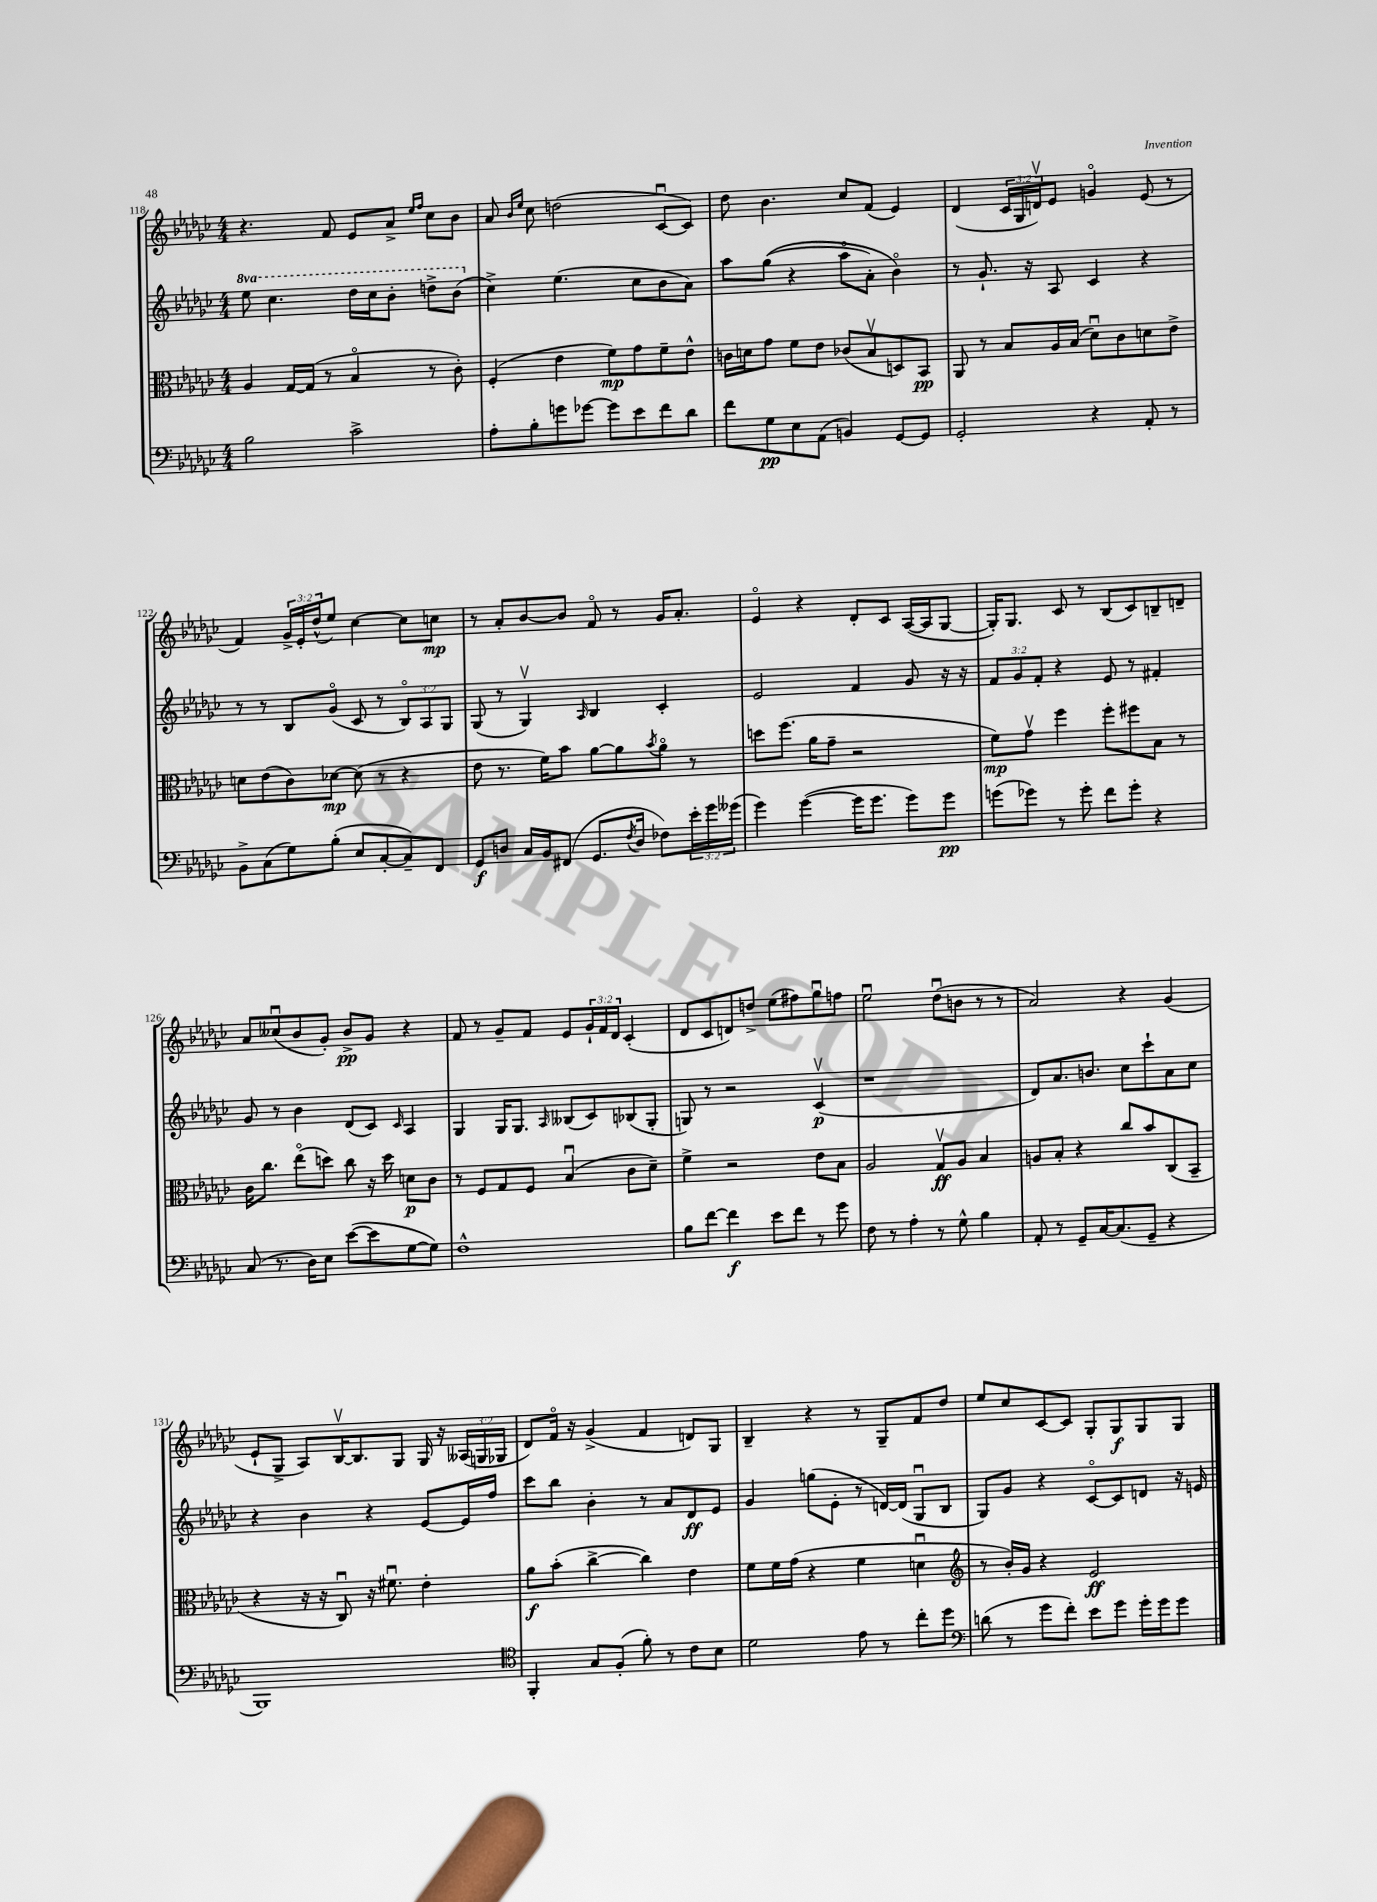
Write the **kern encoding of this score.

**kern	**dynam	**kern	**dynam	**kern	**dynam	**kern	**dynam
*part4	*part4	*part3	*part3	*part2	*part2	*part1	*part1
*staff4	*staff4	*staff3	*staff3	*staff2	*staff2	*staff1	*staff1
*clefF4	*	*clefC3	*	*clefG2	*	*clefG2	*
*k[b-e-a-d-g-c-]	*	*k[b-e-a-d-g-c-]	*	*k[b-e-a-d-g-c-]	*	*k[b-e-a-d-g-c-]	*
*M4/4	*	*M4/4	*	*M4/4	*	*M4/4	*
*	*	*	*	*8va	*	*	*
=118	=118	=118	=118	=118	=118	=118	=118
2B-\	.	4A-/	.	8eee-\	.	4.r	.
.	.	.	.	4.ccc-\	.	.	.
.	.	[16G-/LL	.	.	.	.	.
.	.	(16G-/JJ]	.	.	.	.	.
.	.	8r	.	.	.	8f/	.
2c-^\	.	4B-/	.	16ddd-\LL	.	8e-/L	.
.	.	.	.	16ccc-\J	.	.	.
.	.	.	.	8bb-'\J	.	8a-^/J	.
.	.	.	.	.	.	16qqee-/LL	.
.	.	.	.	.	.	16qqff/JJ	.
.	.	8r	.	8dddn^\L	.	8cc-\L	.
.	.	8c-'\)	.	(8bb-\J	.	8b-\J	.
=119	=119	=119	=119	=119	=119	=119	=119
*	*	*	*	*X8va	*	*	*
8A-'\L	.	(4F'/	.	4cc-^\)	.	8a-/	.
.	.	.	.	.	.	16qqb-/LL	.
.	.	.	.	.	.	16qqee-/JJ	.
8B-'\	.	.	.	.	.	8cc-\	.
8gn\	.	4e-\	.	(4.ee-\	.	(2ddn\	.
[8g-X\J	.	.	.	.	.	.	.
8g-\L]	.	8f\L)	mp	.	.	.	.
8e-\	.	8g-\	.	8cc-\L	.	.	.
8f\	.	8f~\	.	8b-\	.	[8c-u/L	.
8d-\J	.	8e-^^\J	.	8a-\J)	.	8c-/J])	.
=120	=120	=120	=120	=120	=120	=120	=120
8f\L	.	16cn\LL	.	8aa-\L	.	8dd-\	.
.	.	16dn\J	.	.	.	.	.
8G-\	pp	8g-\J	.	((8gg-\J	.	4.b-\	.
8E-\	.	8f\L	.	4r	.	.	.
(8AA-\J	.	8e-\J	.	.	.	.	.
4BBn/)	.	(8c-X/L	.	8aa-\L	.	8cc-/L	.
.	.	8B-v/	.	8a-'\J)	.	(8f/J	.
[8GG-/L	.	8Dn/)	.	4b-\)	.	4e-/)	.
8GG-/J]	.	8BB-/J	pp	.	.	.	.
=121	=121	=121	=121	=121	=121	=121	=121
2GG-'/	.	8AA-/	.	8r	.	(4d-/	.
.	.	8r	.	8.g-`/	.	.	.
.	.	8B-/L	.	.	.	24c-/LL	.
.	.	.	.	.	.	24G-/	.
.	.	.	.	16r	.	.	.
.	.	.	.	.	.	24dnv/J)	.
.	.	16A-/L	.	8A-/	.	8e-/J	.
.	.	(16B-/JJ	.	.	.	.	.
4r	.	8d-u\L)	.	4c-/	.	4gn/	.
.	.	8c-\	.	.	.	.	.
8AA-'/	.	8dn\	.	4r	.	(8e-/	.
8r	.	8e-^\J	.	.	.	8r	.
!!LO:LB:g=z
=122	=122	=122	=122	=122	=122	=122	=122
8BB-^\L	.	8dn\L	.	8r	.	4f/)	.
(8C-\	.	(8e-\	.	8r	.	.	.
8G-\)	.	8c-\)	.	8B-/L	.	24g-^/LL	.
.	.	.	.	.	.	24e-'/	.
.	.	.	.	.	.	(24dd-^^/J	.
(8B-'\J	.	[8d-X\J	mp	(8g-/J	.	8ee-/J)	.
8E-/L	.	(8d-\]	.	8c-/	.	[4cc-\	.
[8C-'/	.	8r	.	8r	.	.	.
8C-~/])	.	4r	.	12B-/L)	.	8cc-\L]	.
.	.	.	.	12A-/	.	.	.
8FF/J	.	.	.	.	.	8ccn\J	mp
.	.	.	.	12G-/J	.	.	.
=123	=123	=123	=123	=123	=123	=123	=123
8GG-/L	f	8e-\	.	(8G-/	.	8r	.
8Dn/J	.	8.r	.	8r	.	8a-'/L	.
16C-/LL	.	.	.	4G-v/)	.	[8b-/	.
16BB-/J	.	16f\KL)	.	.	.	.	.
(8FF#X/J	.	8b-\J	.	.	.	8b-/J]	.
.	.	.	.	16qqA-/	.	.	.
8.GG-/L	.	[8a-\L	.	4B-/	.	8f/	.
.	.	8a-\]	.	.	.	8r	.
8qF/	.	.	.	.	.	.	.
16D/Jk	.	.	.	.	.	.	.
.	.	8qb-/	.	.	.	.	.
8F-X\L)	.	8a-\J	.	4c-'/	.	16g-/KL	.
.	.	.	.	.	.	8.a-'/J	.
24e-'\L	.	8r	.	.	.	.	.
24g-\	.	.	.	.	.	.	.
(24g--X\JJ	.	.	.	.	.	.	.
=124	=124	=124	=124	=124	=124	=124	=124
4g-\)	.	8ddn\L	.	2e-/	.	4e-/	.
.	.	(8.ff\J	.	.	.	.	.
([4g-\	.	.	.	.	.	4r	.
.	.	16a-\KL	.	.	.	.	.
.	.	8g-~\J	.	.	.	.	.
16g-\KL]	.	2r	.	4f/	.	8d-'/L	.
8.g-\J	.	.	.	.	.	.	.
.	.	.	.	.	.	8c-/J	.
8g-\L)	.	.	.	8g-/	.	([16A-/LL	.
.	.	.	.	.	.	16A-/J]	.
8g-\J	pp	.	.	16r	.	[8G-/J	.
.	.	.	.	16r	.	.	.
=125	=125	=125	=125	=125	=125	=125	=125
(8gn\L	.	8f\L)	mp	12f/L	.	16G-'/KL])	.
.	.	.	.	.	.	8.G-/J	.
.	.	.	.	12g-/	.	.	.
8g-X\J)	.	8g-v\J	.	.	.	.	.
.	.	.	.	12f'/J	.	.	.
8r	.	4ff\	.	4r	.	8c-/	.
8g-'\	.	.	.	.	.	8r	.
8f\L	.	8ff'\L	.	8e-/	.	(8B-/L	.
8g-'\J	.	8ff#X\	.	8r	.	8c-/)	.
4r	.	8B-\J	.	4f#X'/	.	8Bn~/	.
.	.	8r	.	.	.	8dn~/J	.
!!LO:LB:g=z
=126	=126	=126	=126	=126	=126	=126	=126
(8C-/	.	16c-\KL	.	8g-/	.	8a-/L	.
.	.	8.cc-\J	.	.	.	.	.
8.r	.	.	.	8r	.	(8cc--Xu/	.
.	.	(8ee-\L	.	4b-\	.	8b-/	.
16D-\KL)	.	.	.	.	.	.	.
8E-\J	.	8ddn\J)	.	.	.	8g-'/J)	.
([8e-\L	.	8cc-\	.	(8d-/L	.	8b-^/L	pp
8e-\]	.	16r	.	8c-/J)	.	8g-/J	.
.	.	16dd\	.	.	.	.	.
.	.	.	.	16qqc-/	.	.	.
[8G-\	.	8dn\L	p	4A-/	.	4r	.
8G-\J])	.	8c-\J	.	.	.	.	.
=127	=127	=127	=127	=127	=127	=127	=127
1F^^	.	8r	.	4G-/	.	8f/	.
.	.	8F/L	.	.	.	8r	.
.	.	8G-/	.	16G-/KL	.	8g-~/L	.
.	.	.	.	8.G-/J	.	.	.
.	.	8F/J	.	.	.	8f/J	.
.	.	.	.	16qqA-/	.	.	.
.	.	(4B-u/	.	(8B--X/L	.	8e-/L	.
.	.	.	.	8c-/)	.	24g-`/L	.
.	.	.	.	.	.	24f/	.
.	.	.	.	.	.	24d-/JJ	.
.	.	8c-\L	.	(8B-X/	.	(4c-'/	.
.	.	8d-~\J)	.	8G-'/J	.	.	.
=128	=128	=128	=128	=128	=128	=128	=128
8B-\L	.	4f^\	.	8Gn/)	.	8d-/L	.
[8f\J	.	.	.	8r	.	8c-/	.
4f\]	f	2r	.	2r	.	8dn/)	.
.	.	.	.	.	.	8ddn^/J	.
8e-\L	.	.	.	.	.	(8ee-\L	.
8f\J	.	.	.	.	.	8ff#X\)	.
8r	.	8e-\L	.	(4c-v/	p	8gg-u\	.
8g-\	.	8B-\J	.	.	.	8ffn\J	.
=129	=129	=129	=129	=129	=129	=129	=129
8F\	.	2A-/	.	1r	.	2ee-u\	.
8r	.	.	.	.	.	.	.
4A-'\	.	.	.	.	.	.	.
8r	.	8G-v/L	ff	.	.	(8dd-u\L	.
8G-^^\	.	8A-/J	.	.	.	8bn\J	.
4B-\	.	4B-/	.	.	.	8r	.
.	.	.	.	.	.	8r	.
=130	=130	=130	=130	=130	=130	=130	=130
8AA-'/	.	8An/L	.	8d-/L)	.	2a-/)	.
8r	.	8B-'/J	.	8.a-/	.	.	.
8GG-~/L	.	4r	.	.	.	.	.
.	.	.	.	8.bn/J	.	.	.
[16C-/K	.	.	.	.	.	.	.
(8.C-/]	.	.	.	.	.	.	.
.	.	8cc-/L	.	8cc-\L	.	4r	.
8GG-~/J	.	8b-/	.	8ccc-`\	.	.	.
4r	.	(8C-/	.	8a-\	.	(4g-/	.
.	.	8BB-~/J	.	8cc-\J	.	.	.
!!LO:LB:g=z
=131	=131	=131	=131	=131	=131	=131	=131
1BBB-)	.	4r	.	4r	.	8e-`/L	.
.	.	.	.	.	.	8G-^/J	.
.	.	16r	.	4b-\	.	8A-/L)	.
.	.	16r	.	.	.	.	.
.	.	8C-u/)	.	.	.	[16B-v/K	.
.	.	.	.	.	.	8.B-/]	.
.	.	16r	.	4r	.	.	.
.	.	8.f#Xu\	.	.	.	.	.
.	.	.	.	.	.	8G-/J	.
.	.	4e-'\	.	[8e-/L	.	16G-/	.
.	.	.	.	.	.	16r	.
.	.	.	.	16e-/L]	.	(24A--X/LL	.
.	.	.	.	.	.	24Gn/	.
.	.	.	.	16ff/JJ	.	.	.
.	.	.	.	.	.	24G-X/JJ	.
=132	=132	=132	=132	=132	=132	=132	=132
*clefC4	*	*	*	*	*	*	*
4FF'/	.	8a-\L	f	8ccc-\L	.	8d-/L)	.
.	.	(8b-'\J	.	8bb-\J	.	16f/Jk	.
.	.	.	.	.	.	16r	.
8G-/L	.	[4cc-^\	.	4b-'\	.	(4g-^/	.
(8F'/J	.	.	.	.	.	.	.
8f'\)	.	4cc-\])	.	8r	.	4f/	.
8r	.	.	.	8a-/L	.	.	.
8c-\L	.	4e-\	.	8d-/	ff	8dn/L)	.
8B-\J	.	.	.	8e-/J	.	8G-/J	.
=133	=133	=133	=133	=133	=133	=133	=133
2d-\	.	8f\L	.	4g-/	.	4B-~/	.
.	.	16f\L	.	.	.	.	.
.	.	(16g-\JJ	.	.	.	.	.
.	.	4r	.	(8ggn\L	.	4r	.
.	.	.	.	8e-'\J	.	.	.
8e-\	.	4f\	.	8r	.	8r	.
8r	.	.	.	[16dn/LL)	.	8G-~/L	.
.	.	.	.	(16d/JJ]	.	.	.
8cc-'\L	.	4dnu\	.	8G-u/L	.	8f/	.
8dd-\J	.	.	.	8B-/J	.	8dd-/J	.
=134	=134	=134	=134	=134	=134	=134	=134
*clefF4	*	*clefG2	*	*	*	*	*
(8dn\	.	8r	.	8G-/L)	.	8ee-/L	.
8r	.	16b-'/LL)	.	8g-/J	.	8cc-/	.
.	.	16g-/JJ	.	.	.	.	.
8g-\L	.	4r	.	4r	.	[8c-/	.
8f'\J)	.	.	.	.	.	8c-/J]	.
8e-\L	.	2e-/	ff	[8c-/L	.	8G-'/L	.
8g-\J	.	.	.	8c-/]	.	8G-/	f
16g-'\LL	.	.	.	8dn/J	.	8G-/	.
16g-\J	.	.	.	.	.	.	.
8g-\J	.	.	.	16r	.	8G-/J	.
.	.	.	.	16en/	.	.	.
==	==	==	==	==	==	==	==
*-	*-	*-	*-	*-	*-	*-	*-
